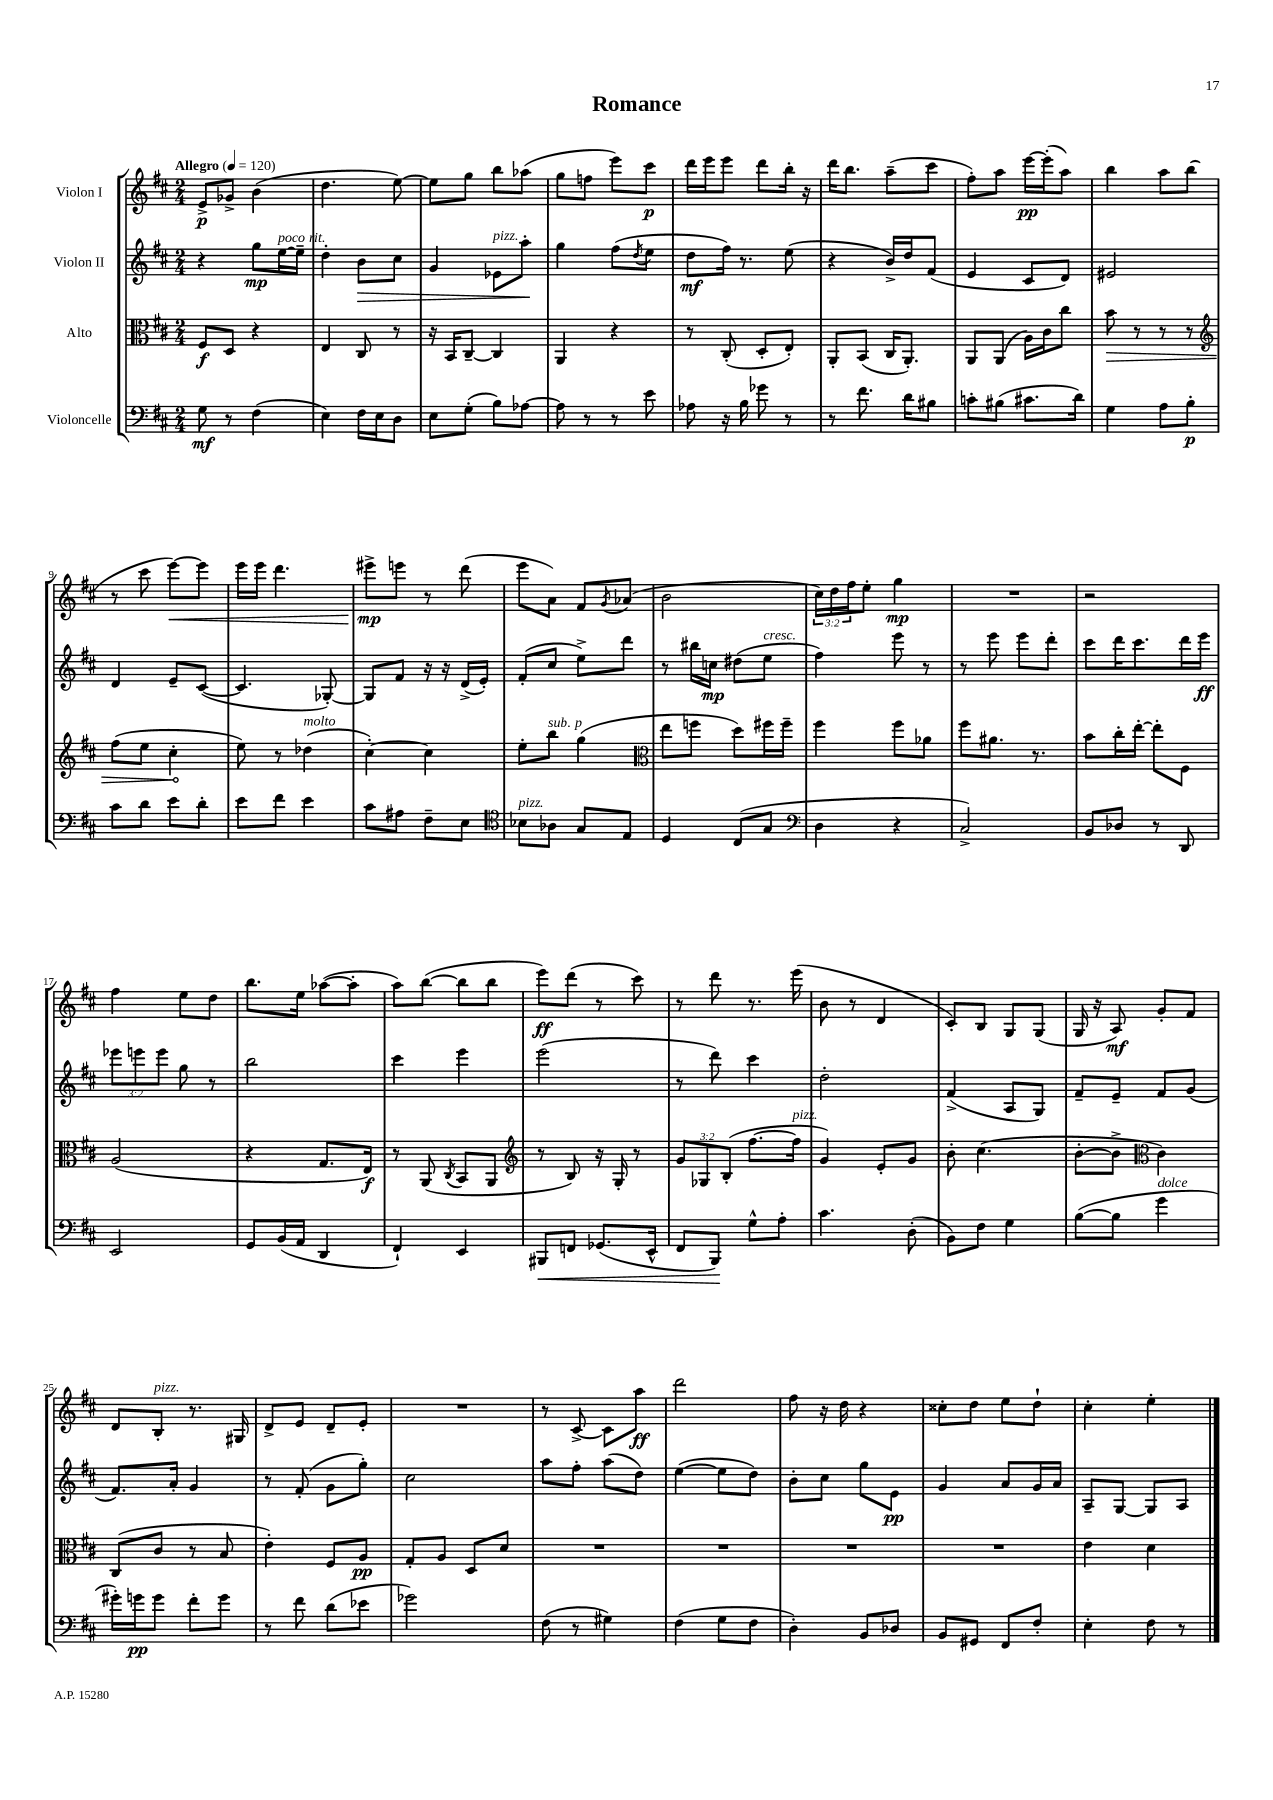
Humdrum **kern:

**kern	**dynam	**kern	**dynam	**kern	**dynam	**kern	**dynam
*part4	*part4	*part3	*part3	*part2	*part2	*part1	*part1
*staff4	*staff4	*staff3	*staff3	*staff2	*staff2	*staff1	*staff1
*I"Violoncelle	*	*I"Alto	*	*I"Violon II	*	*I"Violon I	*
*clefF4	*	*clefC3	*	*clefG2	*	*clefG2	*
*k[f#c#]	*	*k[f#c#]	*	*k[f#c#]	*	*k[f#c#]	*
*M2/4	*	*M2/4	*	*M2/4	*	*M2/4	*
*MM120	*	*MM120	*	*MM120	*	*MM120	*
=1	=1	=1	=1	=1	=1	=1	=1
!	!	!	!	!	!	!LO:TX:a:B:t=Allegro	!
8G\	mf	8F#/L	f	4r	.	8e^/L	p
8r	.	8D/J	.	.	.	8g-X^/J	.
(4F#\	.	4r	.	8gg\L	mp	(4b\	.
!	!	!	!	!LO:TX:a:i:t=poco rit.	!	!	!
.	.	.	.	[16ee\L	.	.	.
.	.	.	.	16ee~\JJ]	.	.	.
=2	=2	=2	=2	=2	=2	=2	=2
4E\)	.	4E/	.	4dd'\	.	4.dd\	.
!	!	!	!	!	!LO:HP:b	!	!
16F#\LL	.	8C#/	.	8b\L	>	.	.
16E\J	.	.	.	.	.	.	.
8D\J	.	8r	.	8cc#\J	.	[8ee\)	.
=3	=3	=3	=3	=3	=3	=3	=3
8E\L	.	16r	.	4g/	.	8ee\L]	.
.	.	16BB/KL	.	.	.	.	.
(8G'\J	.	[8C#~/J	.	.	.	8gg\J	.
!	!	!	!	!LO:TX:a:i:t=pizz.	!	!	!
8B\L)	.	4C#/]	.	8e-X\L	.	8bb\L	.
[8A-X\J	.	.	.	8aa'\J	.	(8aa-X\J	.
.	.	.	.	.	]	.	.
=4	=4	=4	=4	=4	=4	=4	=4
8A-\]	.	4AA/	.	4gg\	.	8gg\L	.
8r	.	.	.	.	.	8ffn\J	.
8r	.	4r	.	(8ff#\L	.	8eee\L)	.
.	.	.	.	8qdd/	.	.	.
8e\	.	.	.	8ee\J	.	8ccc#\J	p
=5	=5	=5	=5	=5	=5	=5	=5
8A-X\	.	8r	.	8dd\L	mf	16ddd\LL	.
.	.	.	.	.	.	16eee\J	.
16r	.	(8C#'/	.	16ff#\Jk)	.	8eee\J	.
16B\	.	.	.	8.r	.	.	.
8g-X\	.	8D'/L	.	.	.	8ddd\L	.
8r	.	8E'/J)	.	(8ee\	.	16bb'\Jk	.
.	.	.	.	.	.	16r	.
=6	=6	=6	=6	=6	=6	=6	=6
8r	.	8AA'/L	.	4r	.	16ddd\KL	.
.	.	.	.	.	.	8.bb\J	.
8.f#\	.	(8BB/J	.	.	.	.	.
.	.	16C#/KL	.	16b^/LL)	.	(8aa~\L	.
16d\KL	.	8.AA'/J)	.	16dd/J	.	.	.
8B#X\J	.	.	.	(8f#/J	.	8ccc#\J	.
=7	=7	=7	=7	=7	=7	=7	=7
8cn'\L	.	8AA/L	.	4e/	.	8ff#'\L)	.
(8B#X\J	.	(8AA/J	.	.	.	8aa\J	.
8.c#X\L	.	16A\LL)	.	8c#/L	.	[16eee\LL	pp
.	.	16c#\J	.	.	.	(16eee'\J]	.
.	.	8cc#\J	.	8d/J)	.	8aa\J)	.
16d\Jk)	.	.	.	.	.	.	.
=8	=8	=8	=8	=8	=8	=8	=8
!	!	!	!LO:HP:b	!	!	!	!
4G\	.	8b\	>	2e#X/	.	4bb\	.
.	.	8r	.	.	.	.	.
8A\L	.	8r	.	.	.	8aa\L	.
8B'\J	p	8r	.	.	.	(8bb\J	.
!!LO:LB:g=z
=9	=9	=9	=9	=9	=9	=9	=9
*	*	*clefG2	*	*	*	*	*
8c#\L	.	(8ff#\L	.	4d/	.	8r	.
8d\J	.	8ee\J	.	.	.	8ccc#\	.
!	!	!	!	!	!	!	!LO:HP:b
8e\L	.	4cc#'\	.	8e~/L	.	[8eee\L)	<
8d'\J	.	.	.	([8c#/J	.	8eee\J]	.
.	.	.	]	.	.	.	.
=10	=10	=10	=10	=10	=10	=10	=10
8e\L	.	8ee\)	.	4.c#/]	.	16eee\LL	.
.	.	.	.	.	.	16eee\JJ	.
8f#\J	.	8r	.	.	.	4.ddd\	.
!	!	!LO:TX:a:i:t=molto	!	!	!	!	!
4e\	.	(4dd-X\	.	.	.	.	.
.	.	.	.	[8G-X'/)	.	.	.
=11	=11	=11	=11	=11	=11	=11	=11
8c#\L	.	[4cc#'\)	.	8G-/L]	.	8eee#X^\L	mp
8A#X\J	.	.	.	8f#/J	.	8eeen\J	[
8F#~\L	.	4cc#\]	.	16r	.	8r	.
.	.	.	.	16r	.	.	.
8E\J	.	.	.	(16d^/LL	.	(8ddd\	.
.	.	.	.	16e'/JJ)	.	.	.
=12	=12	=12	=12	=12	=12	=12	=12
*clefC4	*	*	*	*	*	*	*
!LO:TX:a:i:t=pizz.	!	!	!	!	!	!	!
8B-X\L	.	8ee'\L	.	(8f#'/L	.	8eee\L	.
!	!	!LO:TX:a:i:t=sub. p	!	!	!	!	!
8A-X\J	.	8bb\J	.	8cc#/J	.	8a\J)	.
8G/L	.	(4gg\	.	8ee^\L)	.	8f#/L	.
.	.	.	.	.	.	8qg/	.
8E/J	.	.	.	8ddd\J	.	(8a-X/J	.
=13	=13	=13	=13	=13	=13	=13	=13
*	*	*clefC3	*	*	*	*	*
4D/	.	8ee\L	.	8r	.	2b\	.
.	.	8ffn\J	.	16bb#X\LL	.	.	.
.	.	.	.	16ccn\JJ	mp	.	.
(8C#/L	.	8dd\L)	.	(8dd#X\L	.	.	.
!	!	!	!	!LO:TX:a:i:t=cresc.	!	!	!
8G/J	.	16ff#X\L	.	8ee\J	.	.	.
.	.	16ff#~\JJ	.	.	.	.	.
=14	=14	=14	=14	=14	=14	=14	=14
*clefF4	*	*	*	*	*	*	*
4D\	.	4ff#\	.	4ff#\)	.	24cc#\LL)	.
.	.	.	.	.	.	24dd\	.
.	.	.	.	.	.	24ff#\J	.
.	.	.	.	.	.	8ee'\J	.
4r	.	8ff#\L	.	8eee\	.	4gg\	mp
.	.	8a-X\J	.	8r	.	.	.
=15	=15	=15	=15	=15	=15	=15	=15
2C#^/)	.	8ff#\L	.	8r	.	2r	.
.	.	8.a#X\J	.	8eee\	.	.	.
.	.	.	.	8eee\L	.	.	.
.	.	8.r	.	.	.	.	.
.	.	.	.	8ddd'\J	.	.	.
=16	=16	=16	=16	=16	=16	=16	=16
8BB/L	.	8b\L	.	8ccc#\L	.	2r	.
8D-X/J	.	16cc#'\L	.	16ddd\K	.	.	.
.	.	[16ee'\JJ	.	8.ccc#\	.	.	.
8r	.	8ee'\L]	.	.	.	.	.
8DD/	.	8F#\J	.	16ddd\L	.	.	.
.	.	.	.	16eee\JJ	ff	.	.
!!LO:LB:g=z
=17	=17	=17	=17	=17	=17	=17	=17
2EE/	.	(2A/	.	12eee-X\L	.	4ff#\	.
.	.	.	.	12eeen\	.	.	.
.	.	.	.	12eee\J	.	.	.
.	.	.	.	8gg\	.	8ee\L	.
.	.	.	.	8r	.	8dd\J	.
=18	=18	=18	=18	=18	=18	=18	=18
8GG/L	.	4r	.	2bb\	.	8.bb\L	.
(16BB/L	.	.	.	.	.	.	.
16AA/JJ	.	.	.	.	.	16ee\Jk	.
4DD/	.	8.G/L	.	.	.	([8aa-X\L	.
.	.	.	.	.	.	8aa-'\J]	.
.	.	16E/Jk)	f	.	.	.	.
=19	=19	=19	=19	=19	=19	=19	=19
4FF#`/)	.	8r	.	4ccc#\	.	8aa\L)	.
.	.	(8AA/	.	.	.	([8bb\J	.
.	.	8qC#/	.	.	.	.	.
4EE/	.	8BB/L	.	4eee\	.	8bb\L]	.
.	.	8AA/J	.	.	.	8bb\J	.
=20	=20	=20	=20	=20	=20	=20	=20
*	*	*clefG2	*	*	*	*	*
!	!LO:HP:b	!	!	!	!	!	!
8BBB#X/L	<	8r	.	(2eee\	.	8eee\L)	ff
8FFn/J	.	8B/)	.	.	.	(8ddd\J	.
(8.GG-X/L	.	16r	.	.	.	8r	.
.	.	16G'/	.	.	.	.	.
.	.	8r	.	.	.	8ccc#\)	.
16EE^^/Jk	.	.	.	.	.	.	.
=21	=21	=21	=21	=21	=21	=21	=21
8FF#/L	.	12g/L	.	8r	.	8r	.
.	.	12G-X/	.	.	.	.	.
8BBB/J)	.	.	.	8ddd\)	.	8ddd\	.
.	.	(12B'/J	.	.	.	.	.
8G^^\L	[	[8.ff#\L	.	4ccc#\	.	8.r	.
8A'\J	.	.	.	.	.	.	.
!	!	!LO:TX:a:i:t=pizz.	!	!	!	!	!
.	.	16ff#\Jk]	.	.	.	(16eee\	.
=22	=22	=22	=22	=22	=22	=22	=22
4.c#\	.	4g/)	.	2dd'\	.	8b\	.
.	.	.	.	.	.	8r	.
.	.	8e'/L	.	.	.	4d/	.
(8D'\	.	8g/J	.	.	.	.	.
=23	=23	=23	=23	=23	=23	=23	=23
8BB\L)	.	8b'\	.	(4f#^/	.	8c#'/L)	.
8F#\J	.	(4.cc#\	.	.	.	8B/J	.
4G\	.	.	.	8A/L	.	8G/L	.
.	.	.	.	8G/J)	.	(8G/J	.
=24	=24	=24	=24	=24	=24	=24	=24
([8B\L	.	[8b'\L	.	8f#~/L	.	16G/	.
.	.	.	.	.	.	16r	.
8B\J]	.	8b^\J]	.	8e~/J	.	8A/)	mf
*	*	*clefC3	*	*	*	*	*
!LO:TX:a:i:t=dolce	!	!	!	!	!	!	!
4g\	.	4c#\)	.	8f#/L	.	8g'/L	.
.	.	.	.	(8g/J	.	8f#/J	.
!!LO:LB:g=z
=25	=25	=25	=25	=25	=25	=25	=25
16g#X'\LL)	.	(8C#/L	.	8.f#/L)	.	8d/L	.
16gn\J	pp	.	.	.	.	.	.
!	!	!	!	!	!	!LO:TX:a:i:t=pizz.	!
8g\J	.	8c#/J	.	.	.	8B'/J	.
.	.	.	.	16a'/Jk	.	.	.
8f#'\L	.	8r	.	4g/	.	8.r	.
8g\J	.	8B/	.	.	.	.	.
.	.	.	.	.	.	16G#X/	.
=26	=26	=26	=26	=26	=26	=26	=26
8r	.	4e'\)	.	8r	.	8d^/L	.
8f#\	.	.	.	(8f#'/	.	8e/J	.
(8d\L	.	8F#/L	.	8g\L	.	8d~/L	.
8e-X\J	.	8A/J	pp	8gg'\J)	.	8e'/J	.
=27	=27	=27	=27	=27	=27	=27	=27
2g-X\)	.	8G'/L	.	2cc#\	.	2r	.
.	.	8A/J	.	.	.	.	.
.	.	8D/L	.	.	.	.	.
.	.	8d/J	.	.	.	.	.
=28	=28	=28	=28	=28	=28	=28	=28
(8F#\	.	2r	.	8aa\L	.	8r	.
8r	.	.	.	8ff#'\J	.	[8c#^/	.
4G#X\)	.	.	.	(8aa\L	.	8c#\L]	.
.	.	.	.	8dd\J)	.	8aa\J	ff
=29	=29	=29	=29	=29	=29	=29	=29
(4F#\	.	2r	.	([4ee\	.	2ddd\	.
8G\L	.	.	.	8ee\L]	.	.	.
8F#\J	.	.	.	8dd\J)	.	.	.
=30	=30	=30	=30	=30	=30	=30	=30
4D'\)	.	2r	.	8b'\L	.	8ff#\	.
.	.	.	.	8cc#\J	.	16r	.
.	.	.	.	.	.	16dd\	.
8BB/L	.	.	.	8gg\L	.	4r	.
8D-X/J	.	.	.	8e\J	pp	.	.
=31	=31	=31	=31	=31	=31	=31	=31
8BB/L	.	2r	.	4g/	.	8cc##X'\L	.
8GG#X/J	.	.	.	.	.	8dd\J	.
8FF#/L	.	.	.	8a/L	.	8ee\L	.
8F#'/J	.	.	.	16g/L	.	8dd`\J	.
.	.	.	.	16a/JJ	.	.	.
=32	=32	=32	=32	=32	=32	=32	=32
4E'\	.	4e\	.	8A~/L	.	4cc#'\	.
.	.	.	.	[8G/J	.	.	.
8F#\	.	4d\	.	8G/L]	.	4ee'\	.
8r	.	.	.	8A/J	.	.	.
==	==	==	==	==	==	==	==
*-	*-	*-	*-	*-	*-	*-	*-
